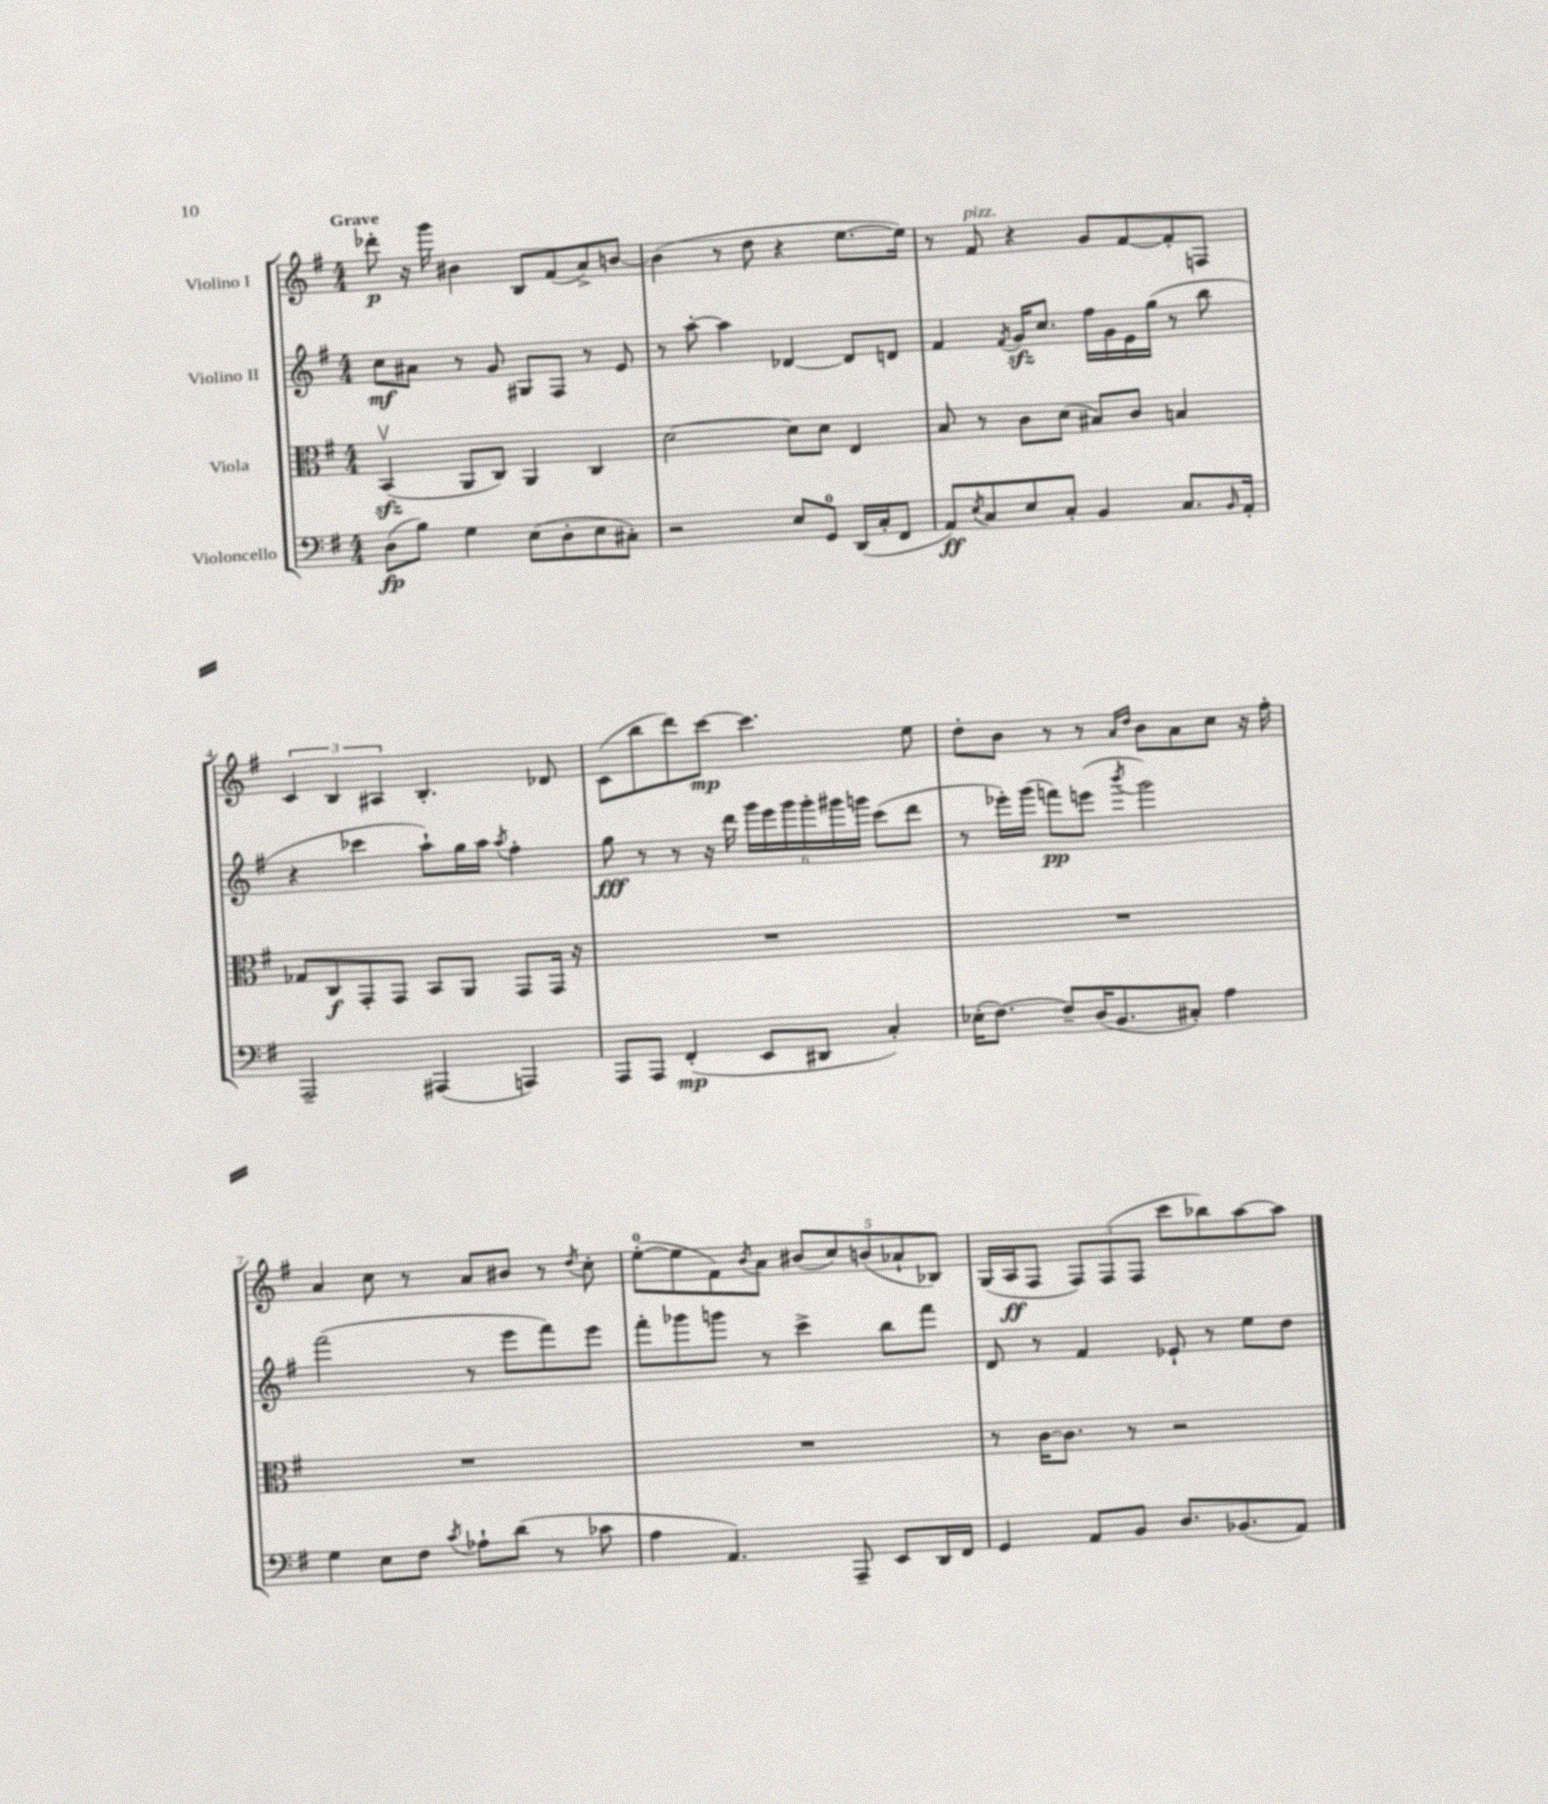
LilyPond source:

<<
\new StaffGroup <<
\new Staff = "s0" \with { instrumentName = "Violino I" } {
    \clef treble \key g \major \numericTimeSignature \time 4/4 \tempo "Grave"
    des'''8-.\p r16 g'''16 bis'4 b8 fis'8( a'8->) b'8~ |
    b'4( r8 d''8 r4 e''8.~ e''16) |
    r8 fis'8^\markup { \italic "pizz." } r4 g'8 fis'8~ fis'8-. f8 |
    \tuplet 3/2 { c'4 b4 ais4 } b4.-. des'8 |
    c'8( b''8 d'''8) c'''8~\mp c'''4. e''8 |
    d''8-. b'8 r8 r8 \grace { a'16 d''16 } b'8 a'8 c''8 r16 fis''16-. |
    a'4 c''8 r8 a'8 bis'8 r8 \acciaccatura { d''8 } c''8-. |
    e''8-0~-.( e''8 fis'8) \acciaccatura { b'8 } a'8 \tuplet 5/4 { bis'8( c''8) b'8( aes'8-! bes8) } |
    g16( a16\ff fis8 \tuplet 3/2 { fis8) fis8( fis8 } c'''8 bes''8) a''8~ a''8 \bar "|." |
}
\new Staff = "s1" \with { instrumentName = "Violino II" } {
    \clef treble \key g \major \numericTimeSignature \time 4/4
    c''8\mf ais'8 r8 g'8 gis8 fis8 r8 e'8 |
    r8 a''8~-. a''4 des'4~ des'8 d'8 |
    fis'4 \acciaccatura { fis'8 } g'16\sfz c''8. fis''16 g'16 e'16 g''16( r8 b''8 |
    r4 ces'''4 a''8-!) g''16 a''16 \acciaccatura { a''8 } fis''4-. |
    g''8\fff r8 r8 r16 d'''16 \tuplet 6/4 { g'''16 e'''16 g'''16 g'''16-. gis'''16 g'''16 } c'''8( d'''8 |
    r8 ees'''16-.) g'''16( f'''8\pp) e'''8( \acciaccatura { b'''8 } g'''2) |
    fis'''2( r8 e'''8 fis'''8) e'''8 |
    fis'''8-. ges'''8 g'''8 r8 c'''4-> b''8 fis'''8 |
    d'8 r8 fis'4 ees'8-! r8 e''8 d''8 \bar "|." |
}
\new Staff = "s2" \with { instrumentName = "Viola" } {
    \clef alto \key g \major \numericTimeSignature \time 4/4
    b,4\upbow\sfz( a,8 c8) a,4 c4 |
    d'2~ d'8 d'8 e4 |
    b8 r8 c'8 d'8( bis8) c'8 b4 |
    ges8 c8\f g,8-. g,8 b,8 a,8 g,8 g,16 r16 |
    R1 |
    R1 |
    R1 |
    R1 |
    r8 c'16~ c'8. r8 r2 \bar "|." |
}
\new Staff = "s3" \with { instrumentName = "Violoncello" } {
    \clef bass \key g \major \numericTimeSignature \time 4/4
    d8\fp( b8) g4 e8( d8-. e8 cis8-.) |
    r2 e8 g,8-0 d,16( c16-. fis,8 |
    a,8\ff) \acciaccatura { e8 } c8 e8 c8-. b,4 c8. \grace { b,16 } a,16-. |
    a,,2-- ais,,4( a,,4) |
    a,,8 a,,8 fis,4-.\mp( e,8 dis,8 c4-.) |
    ees16-.( fis8.~) fis8-- d16( b,8. cis8-.) a4 |
    g4 e8 fis8 \acciaccatura { c'8 } aes8-! d'8( r8 ces'8 |
    a4 a,4.) a,,8-- e,8 d,16 fis,16 |
    g,4 a,8 b,8 d8. bes,8.( a,8) \bar "|." |
}
>>
>>
